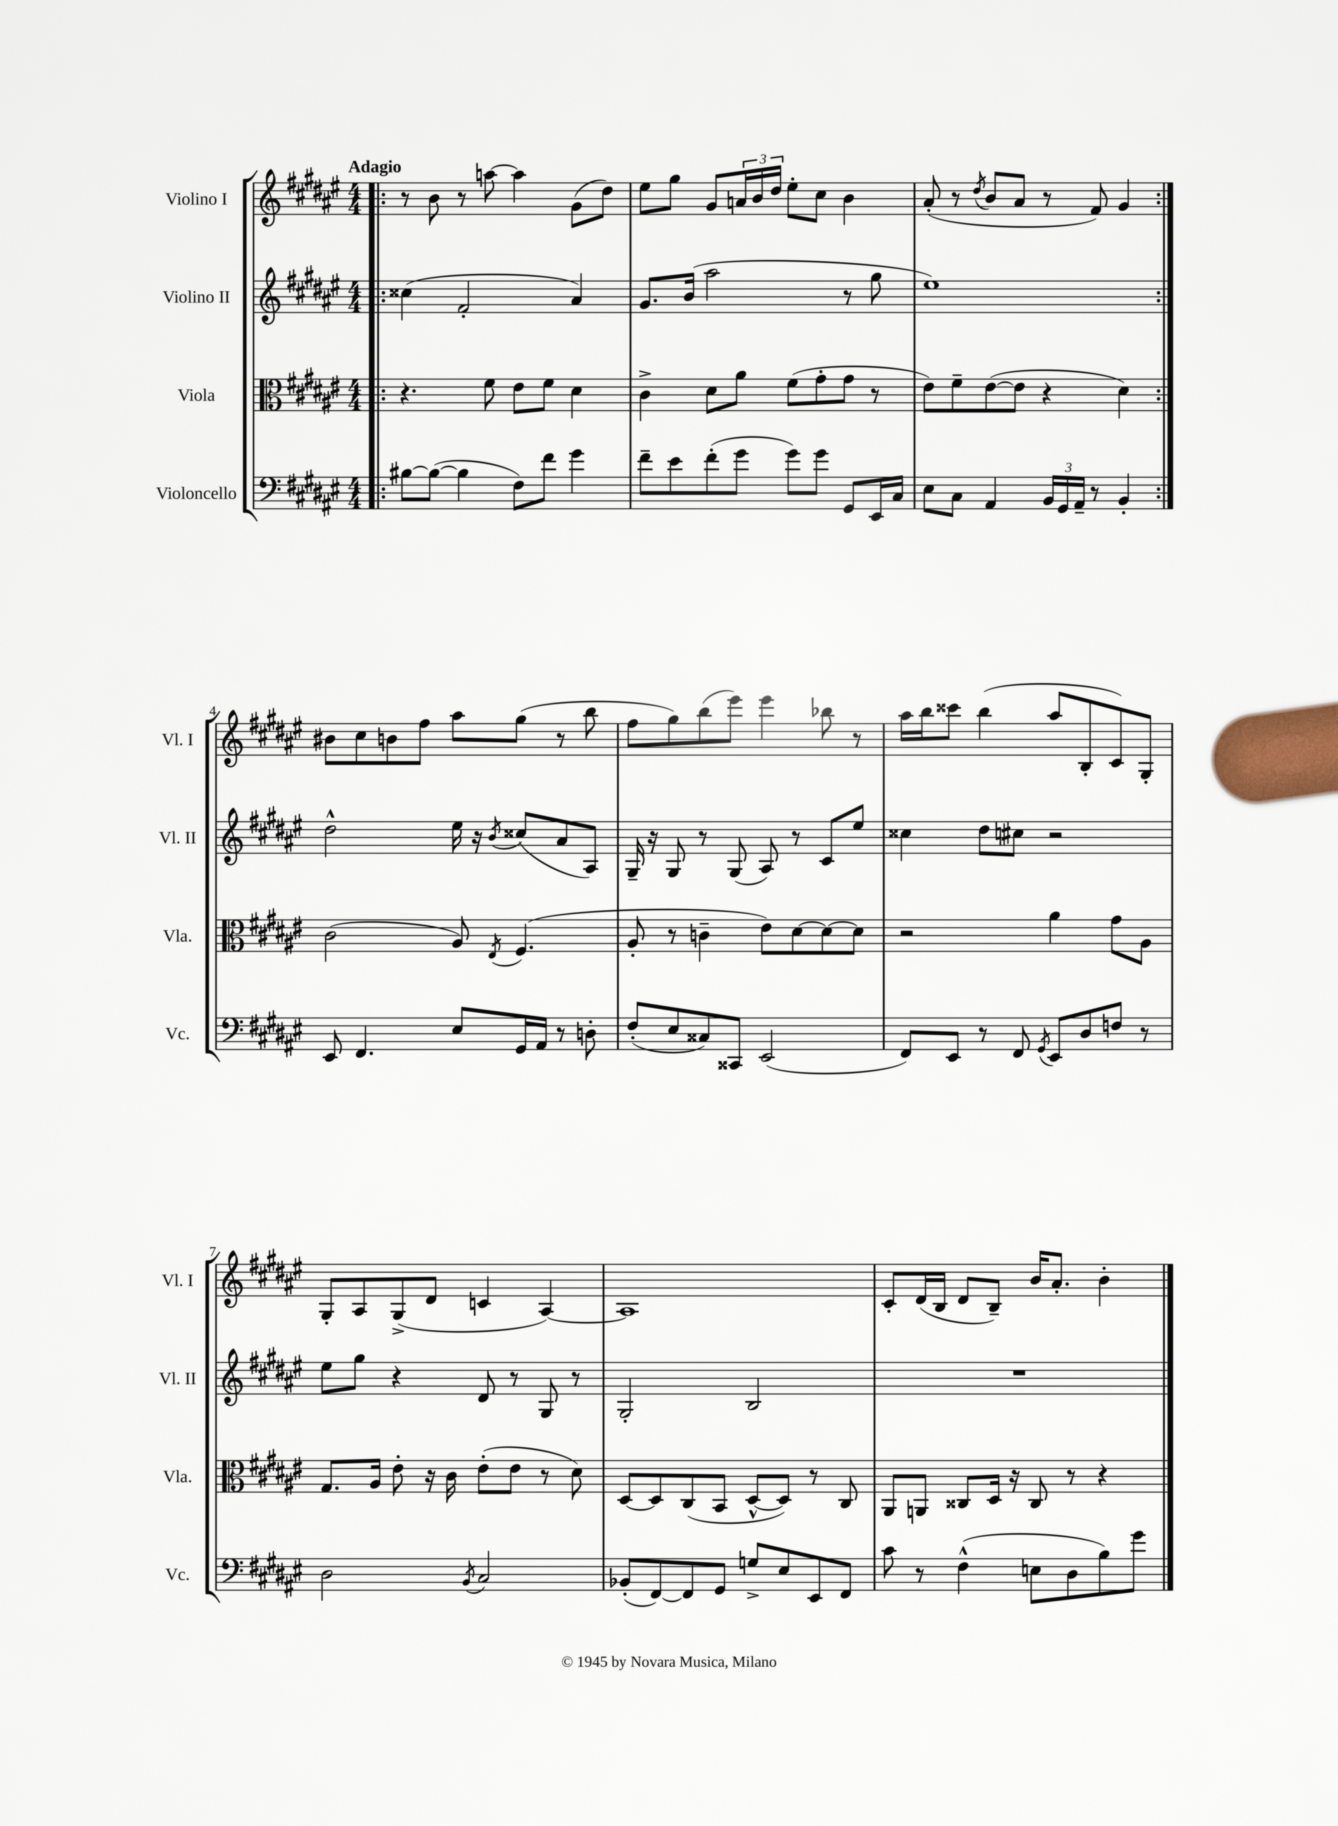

**kern	**kern	**kern	**kern
*part4	*part3	*part2	*part1
*staff4	*staff3	*staff2	*staff1
*I"Violoncello	*I"Viola	*I"Violino II	*I"Violino I
*I'Vc.	*I'Vla.	*I'Vl. II	*I'Vl. I
*clefF4	*clefC3	*clefG2	*clefG2
*k[f#c#g#d#a#e#]	*k[f#c#g#d#a#e#]	*k[f#c#g#d#a#e#]	*k[f#c#g#d#a#e#]
*M4/4	*M4/4	*M4/4	*M4/4
=1!|:	=1!|:	=1!|:	=1!|:
!	!	!	!LO:TX:a:B:t=Adagio
[8B#X\L	4.r	(4cc##X\	8r
(8B#\J_	.	.	8b\
4B#\]	.	2f#'/	8r
.	8f#\	.	[8aan\
8F#\L)	8e#\L	.	4aa\]
8f#\J	8f#\J	.	.
4g#\	4d#\	4a#/)	(8g#\L
.	.	.	8dd#\J)
=2	=2	=2	=2
8f#~\L	4c#^\	8.g#/L	8ee#\L
8e#\	.	.	8gg#\J
.	.	(16b/Jk	.
(8f#'\	8d#\L	2aa#\	8g#/L
8g#\J	8a#\J	.	24an/L
.	.	.	24b/
.	.	.	24dd#/JJ
8g#\L)	(8f#\L	.	8ee#'\L
8g#\J	8g#'\	.	8cc#\J
8GG#/L	8g#\J	8r	4b\
16EE#/L	8r	8gg#\	.
16C#/JJ	.	.	.
=3	=3	=3	=3
8E#\L	8e#\L)	1ee#)	(8a#'/
8C#\J	8f#~\	.	8r
.	.	.	8qdd#/
4AA#/	([8e#\	.	8b/L
.	8e#\J]	.	8a#/J
24BB/LL	4r	.	8r
24GG#/	.	.	.
24AA#~/JJ	.	.	.
8r	.	.	8f#/)
4BB'/	4d#\)	.	4g#/
!!LO:LB:g=z
=4:|!	=4:|!	=4:|!	=4:|!
8EE#/	(2c#\	2dd#^^\	8b#X\L
4.FF#/	.	.	8cc#\
.	.	.	8bn\
.	.	.	8ff#\J
8E#/L	8A#/)	16ee#\	8aa#\L
.	.	16r	.
.	8qE#/	8qb/	.
16GG#/L	(4.F#/	(8cc##X/L	(8gg#\J
16AA#/JJ	.	.	.
8r	.	8a#/	8r
8Dn'\	.	8A#/J)	8bb\
=5	=5	=5	=5
(8F#'/L	8A#'/	16G#~/	8ff#\L
.	.	16r	.
8E#/	8r	8G#/	8gg#\)
8C##X/)	4cn~\	8r	(8bb\
8CC##X/J	.	(8G#/	8eee#\J)
(2EE#/	8e#\L)	8A#/)	4eee#\
.	[8d#\	8r	.
.	8d#\_	8c#/L	8bb-X\
.	8d#\J]	8ee#/J	8r
=6	=6	=6	=6
8FF#/L)	2r	4cc##X\	16aa#\LL
.	.	.	16bb\J
8EE#/J	.	.	8ccc##X\J
8r	.	8dd#\L	(4bb\
8FF#/	.	8cc#X\J	.
8qGG#/	.	.	.
8EE#/L	4a#\	2r	8aa#/L
8D#/	.	.	8B'/
8Fn/J	8g#\L	.	8c#/)
8r	8A#\J	.	8G#'/J
!!LO:LB:g=z
=7	=7	=7	=7
2D#\	8.G#/L	8ee#\L	8G#'/L
.	.	8gg#\J	8A#/
.	16A#/Jk	.	.
.	8e#'\	4r	(8G#^/
.	16r	.	8d#/J
.	16c#\	.	.
8qBB/	.	.	.
2C#/	(8e#'\L	8d#/	4cn/
.	8e#\J	8r	.
.	8r	8G#/	[4A#/)
.	8d#\)	8r	.
=8	=8	=8	=8
(8BB-X'/L	[8D#/L	2G#'/	1A#]
[8FF#/)	8D#/]	.	.
8FF#/]	(8C#/	.	.
8GG#/J	8BB/J	.	.
8Gn^/L	[8D#^^/L	2B/	.
8E#/	8D#/J])	.	.
8EE#/	8r	.	.
8FF#/J	8C#/	.	.
=9	=9	=9	=9
8c#\	8AA#/L	1r	8c#'/L
8r	8AAn/J	.	(16d#/L
.	.	.	16B/JJ
(4F#^^\	8C##X/L	.	8d#/L
.	16D#/Jk	.	8B~/J)
.	16r	.	.
8En\L	8C##/	.	16b/KL
.	.	.	8.a#'/J
8D#\	8r	.	.
8B\)	4r	.	4b'\
8g#\J	.	.	.
==	==	==	==
*-	*-	*-	*-
